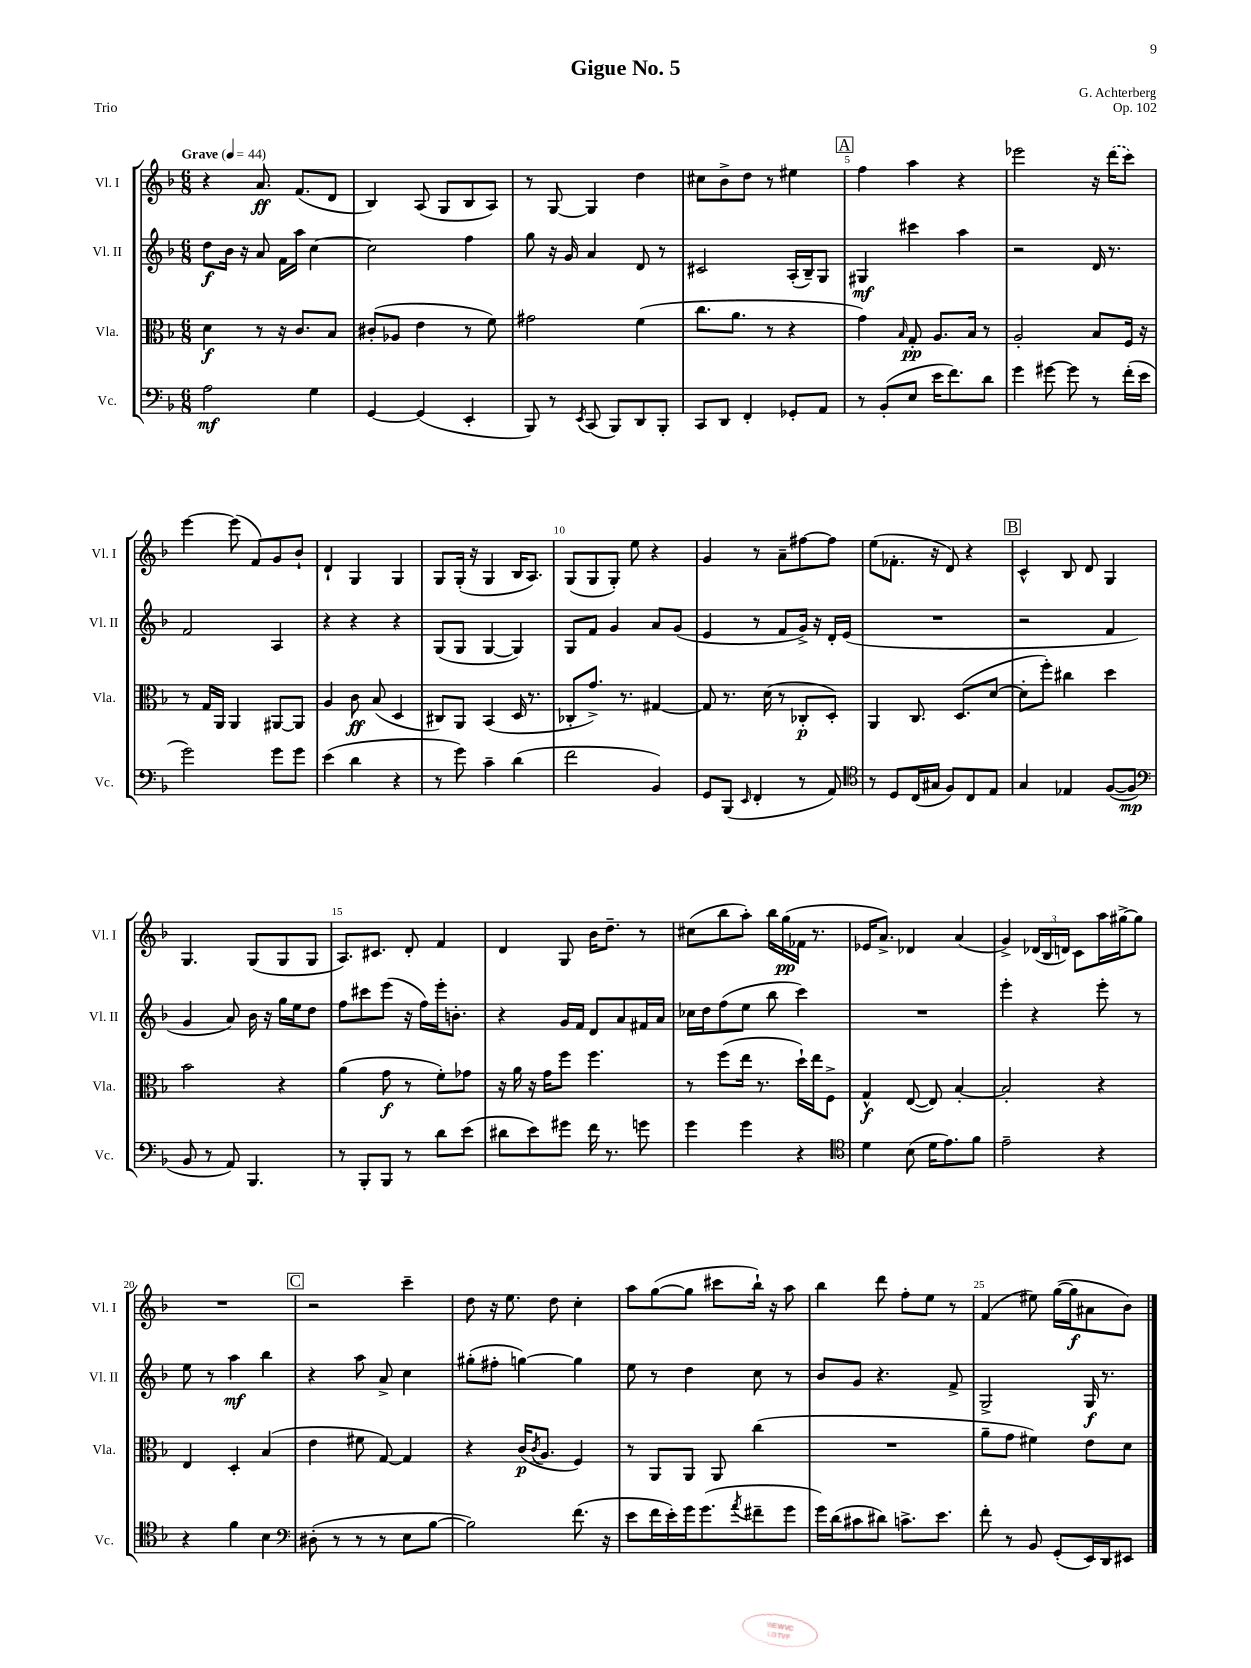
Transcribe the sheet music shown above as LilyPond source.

\header { title = "Gigue No. 5" composer = "G. Achterberg" opus = "Op. 102" piece = "Trio" }
<<
\new StaffGroup <<
\new Staff = "s0" \with { instrumentName = "Vl. I" shortInstrumentName = "Vl. I" } {
    \clef treble \key f \major \numericTimeSignature \time 6/8 \tempo "Grave" 4 = 44
    r4 a'8.\ff f'8.( d'8 |
    bes4) a8( g8 bes8 a8) |
    r8 g8~ g4 d''4 |
    cis''8 bes'8-> d''8 r8 eis''4 |
    \mark \markup { \box "A" } f''4 a''4 r4 |
    ees'''2 r16 \once \slurDashed d'''16( c'''8) |
    e'''4~ e'''8( f'8) g'8 bes'8-! |
    d'4-! g4 g4 |
    g8 g16-.( r16 g4 bes16 a8.) |
    g8( g8 g8-.) e''8 r4 |
    g'4 r8 a'8-- fis''8~ fis''8 |
    e''8( fes'8.-. r16 d'8) r4 |
    \mark \markup { \box "B" } c'4-^ bes8 d'8 g4 |
    g4. g8( g8 g8 |
    a8.) cis'8. d'8-. f'4 |
    d'4 g8 bes'16 d''8.-- r8 |
    cis''8( bes''8 a''8-.) bes''16 g''16\pp( fes'16 r8. |
    ees'16 a'8.->) des'4 a'4( |
    g'4->) \tuplet 3/2 { des'16( bes16 d'16) } c'8 a''16 gis''16~-> gis''8 |
    R2. |
    \mark \markup { \box "C" } r2 c'''4-- |
    d''8 r16 e''8. d''8 c''4-. |
    a''8 g''8~( g''8 cis'''8 bes''16-!) r16 a''8 |
    bes''4 d'''8 f''8-. e''8 r8 |
    f'4( eis''8) g''16~( g''16\f ais'8 bes'8) \bar "|." |
}
\new Staff = "s1" \with { instrumentName = "Vl. II" shortInstrumentName = "Vl. II" } {
    \clef treble \key f \major \numericTimeSignature \time 6/8
    d''8\f bes'16 r16 a'8 f'16 a''16 c''4~ |
    c''2 f''4 |
    g''8 r16 g'16 a'4 d'8 r8 |
    cis'2 a16-.( bes16--) g8 |
    \mark \markup { \box "A" } gis4\mf cis'''4 a''4 |
    r2 d'16 r8. |
    f'2 a4 |
    r4 r4 r4 |
    g8( g8 g4~ g4) |
    g8 f'8 g'4 a'8 g'8( |
    e'4 r8 f'8 g'16->) r16 d'16-. e'16( |
    R2. |
    \mark \markup { \box "B" } r2 f'4 |
    g'4 a'8) bes'16 r16 g''16 e''16 d''8 |
    f''8 cis'''8 e'''8( r16 f''16) e'''16-. b'8.-. |
    r4 g'16 f'16 d'8 a'8 fis'16 a'16 |
    ces''16 d''16 f''8( e''8 bes''8 c'''4) |
    R2. |
    e'''4-. r4 e'''8-. r8 |
    e''8 r8 a''4\mf bes''4 |
    \mark \markup { \box "C" } r4 a''8 a'8-> c''4 |
    gis''8-.( fis''8-. g''4~) g''4 |
    e''8 r8 d''4 c''8 r8 |
    bes'8 g'8 r4. f'8-> |
    g2-> g16\f r8. \bar "|." |
}
\new Staff = "s2" \with { instrumentName = "Vla." shortInstrumentName = "Vla." } {
    \clef alto \key f \major \numericTimeSignature \time 6/8
    d'4\f r8 r16 c'8. bes8 |
    cis'8-.( aes8 e'4 r8 f'8) |
    gis'2 f'4( |
    c''8. a'8. r8 r4 |
    \mark \markup { \box "A" } g'4) \grace { bes16 } g8-.\pp a8. bes16 r8 |
    a2-. bes8 f16 r16 |
    r8 g16 a,16 a,4 ais,8~ ais,8 |
    a4 c'8\ff bes8( d4 |
    cis8) a,8 bes,4( d16 r8. |
    ces8-. g'8.->) r8. gis4~ |
    gis8 r8. d'16( r8 ces8-.\p d8-.) |
    a,4 c8. d8.( d'8~ |
    \mark \markup { \box "B" } d'8-. f''8-.) cis''4 d''4 |
    bes'2 r4 |
    a'4( g'8\f r8 f'8-.) ges'8 |
    r16 a'16 r16 g'16 f''8 f''4. |
    r8 f''8( e''16 r8. d''16-!) e''16 f8-> |
    g4-^\f e8~( e8) bes4~-. |
    bes2-. r4 |
    e4 d4-. bes4( |
    \mark \markup { \box "C" } e'4 fis'8 g8~) g4 |
    r4 c'16\p( \acciaccatura { c'8 } a8. f4) |
    r8 a,8 a,8 a,8 c''4( |
    R2. |
    a'8-- g'8 fis'4) e'8 d'8 \bar "|." |
}
\new Staff = "s3" \with { instrumentName = "Vc." shortInstrumentName = "Vc." } {
    \clef bass \key f \major \numericTimeSignature \time 6/8
    a2\mf g4 |
    g,4~ g,4( e,4-. |
    bes,,8) r8 \acciaccatura { e,8 } c,8( bes,,8) d,8 bes,,8-. |
    c,8 d,8 f,4-. ges,8-. a,8 |
    \mark \markup { \box "A" } r8 bes,8-.( e8 e'16 f'8.) d'8 |
    g'4 gis'8~ gis'8 r8 f'16-.( e'16 |
    g'2) g'8 g'8 |
    e'4( d'4 r4 |
    r8 g'8) c'4-- d'4( |
    f'2 bes,4) |
    g,8 bes,,8( \grace { e,16 } f,4-. r8 a,8) |
    \clef tenor r8 d8 c16( gis16 f8) c8 e8 |
    \mark \markup { \box "B" } g4 ees4 f8~( f8\mp |
    \clef bass bes,8 r8 a,8) bes,,4. |
    r8 bes,,8-. bes,,8 r8 d'8 e'8( |
    dis'8 e'8) gis'8 f'16 r8. g'8 |
    g'4 g'4 r4 |
    \clef tenor d'4 bes8( d'16 e'8.) f'8 |
    e'2-- r4 |
    r4 f'4 bes4 |
    \mark \markup { \box "C" } \clef bass dis8-.( r8 r8 r8 e8 bes8~ |
    bes2) f'8.( r16 |
    e'8 f'16 e'16-.) g'16 g'8.( \acciaccatura { a'8 } fis'8-- g'8 |
    g'16) d'16( cis'8 dis'8) c'8.-> e'8. |
    f'8-. r8 bes,8 g,8-.( e,16) d,16 eis,8 \bar "|." |
}
>>
>>
\layout { \context { \Score \override BarNumber.break-visibility = ##(#f #t #t) barNumberVisibility = #(every-nth-bar-number-visible 5) } }
